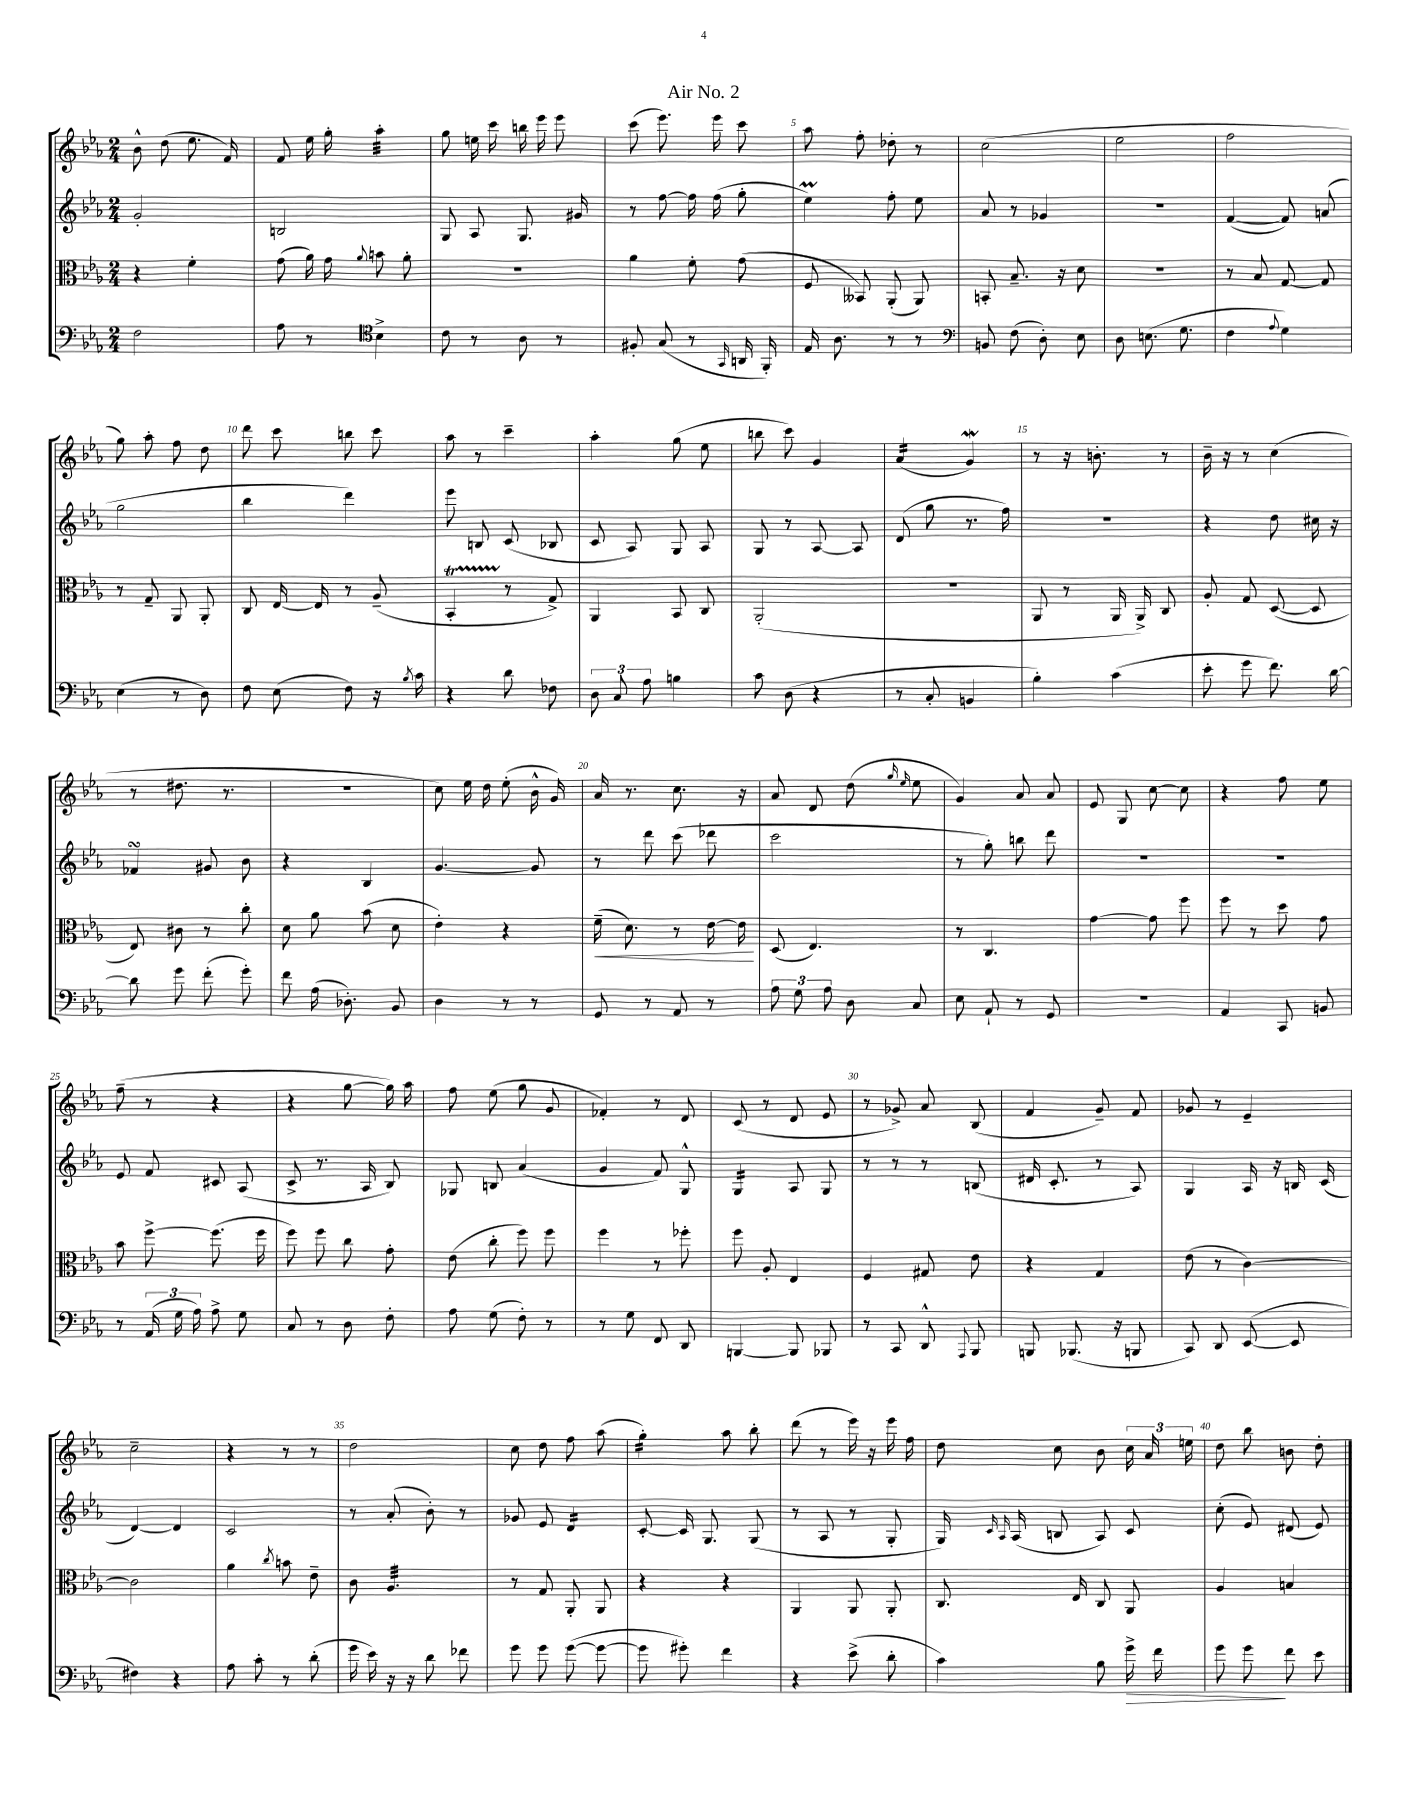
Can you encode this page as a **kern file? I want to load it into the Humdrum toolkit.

**kern	**kern	**kern	**kern
*staff4	*staff3	*staff2	*staff1
*clefF4	*clefC3	*clefG2	*clefG2
*k[b-e-a-]	*k[b-e-a-]	*k[b-e-a-]	*k[b-e-a-]
*M2/4	*M2/4	*M2/4	*M2/4
2F\	4r	2g'/	8b-^^\
.	.	.	(8dd\
.	4f'\	.	8.ee-\
.	.	.	16f/)
=	=	=	=
8A-\	(8g\	2B/	8f/
8r	16a-\)	.	16ee-\
.	16g\	.	16gg'\
*clefC4	*	*	*
.	8qqa-/	.	.
4B-^\	8b\	.	4aa-'\
.	8a-'\	.	.
=	=	=	=
8c\	2r	8G/	8gg\
8r	.	8A-/	16ee\
.	.	.	16ccc\
8A-\	.	8.G/	16bb\
.	.	.	16eee-\
8r	.	.	8eee-\
.	.	16g#/	.
=	=	=	=
8F#'/	4a-\	8r	(8ccc\
(8G/	.	[8ff\	8.eee-\)
8r	8f'\	16ff\]	.
.	.	(16ff\	16eee-\
16qqGG/	.	.	.
16AA/	(8g\	8gg'\	8ccc\
16FF'/)	.	.	.
=	=	=	=
16E-/	8F/	4ee-\)	8aa-\
8.A-\	.	.	.
.	8BB--/)	.	8ff'\
8r	(8AA-'/	8ff'\	8dd-'\
8r	8AA-/)	8ee-\	8r
=	=	=	=
*clefF4	*	*	*
8BB/	8BB'/	8a-/	(2cc\
(8F\	8.B-~/	8r	.
8D'\)	.	4g-/	.
.	16r	.	.
8E-\	8d\	.	.
=	=	=	=
8D\	2r	2r	2ee-\
(8.E\	.	.	.
8.G\	.	.	.
=	=	=	=
4F\	8r	([4f/	2ff\
.	8B-/	.	.
8qqA-/	.	.	.
4G\)	[8G/	8f/])	.
.	8G/]	(8a/	.
=	=	=	=
(4E-\	8r	2gg\	8gg\)
.	8G~/	.	8aa-'\
8r	8AA-/	.	8ff\
8D\)	8AA-'/	.	8dd\
=	=	=	=
8F\	8C/	4bb-\	8ddd\
(8E-\	[16E-/	.	8ccc\
.	16E-/]	.	.
8F\)	8r	4ddd\)	8bb\
16r	(8A-~/	.	8ccc\
8qB-/	.	.	.
16c\	.	.	.
=	=	=	=
4r	4BB-'/	8eee-\	8aa-\
.	.	8B/	8r
8d\	8r	(8c/	4ccc~\
8F-\	8G^/)	8B-/	.
=	=	=	=
12D\	4AA-/	8c/	4aa-'\
12C/	.	.	.
.	.	8A-/)	.
12A-\	.	.	.
4B\	8BB-/	8G/	(8gg\
.	8C/	8A-/	8ee-\
=	=	=	=
8c\	(2AA-'/	8G/	8bb\
(8D\	.	8r	8ccc\)
4r	.	[8A-/	4g/
.	.	8A-/]	.
=	=	=	=
8r	2r	(8d/	(4a-/
8C'/	.	8gg\	.
4BB/	.	8.r	4g/)
.	.	16ff\)	.
=	=	=	=
4B-'\)	8AA-/	2r	8r
.	8r	.	16r
.	.	.	8.b'\
(4c\	16AA-/	.	.
.	16AA-^/)	.	.
.	8C/	.	8r
=	=	=	=
8e-'\	8A-'/	4r	16b-~\
.	.	.	16r
8g\	8G/	.	8r
8.f\)	([8D/	8dd\	(4cc\
.	8D/]	16cc#\	.
[16d\	.	16r	.
=	=	=	=
8d\]	8E-/)	4f-/	8r
8g\	8c#\	.	8.dd#\
(8f'\	8r	8g#/	.
.	.	.	8.r
8g'\)	8cc'\	8b-\	.
=	=	=	=
8f\	8d\	4r	2r
(16A-\	8a-\	.	.
8.D-'\)	.	.	.
.	(8b-\	4B-/	.
8BB-/	8d\	.	.
=	=	=	=
4D\	4e-'\)	[4.g/	8cc\)
.	.	.	16ee-\
.	.	.	16dd\
8r	4r	.	(8ee-'\
8r	.	8g/]	16b-^^\
.	.	.	16g/)
=	=	=	=
8GG/	(16f~\	8r	16a-/
.	8.d\)	.	8.r
8r	.	8ddd\	.
8AA-/	8r	(8ccc\	8.cc\
8r	[16e-\	8ddd-\	.
.	16e-\]	.	16r
=	=	=	=
12A-\	(8D/	2ccc\	8a-/
12G\	.	.	.
.	4.E-/)	.	8d/
12A-\	.	.	.
8D\	.	.	(8dd\
.	.	.	16qqgg/
.	.	.	16qqee-/
8C/	.	.	8ee-\
=	=	=	=
8E-\	8r	8r	4g/)
8AA-`/	4.C/	8gg'\)	.
8r	.	8bb\	8a-/
8GG/	.	8ddd\	8a-/
=	=	=	=
2r	[4g\	2r	8e-/
.	.	.	8G/
.	8g\]	.	[8cc\
.	8ff\	.	8cc\]
=	=	=	=
4AA-/	8ff\	2r	4r
.	8r	.	.
8CC/	8dd\	.	8ff\
8BB/	8g\	.	8ee-\
=	=	=	=
8r	8b-\	8e-/	(8ff~\
(24AA-/	[8ff^\	8f/	8r
24G\	.	.	.
24A-\)	.	.	.
8A-^\	(8.ff\]	8c#/	4r
8G\	.	(8A-/	.
.	16ff\	.	.
=	=	=	=
8C/	8ff\)	8c^/	4r
8r	8ff\	8.r	.
8D\	8cc\	.	[8gg\
.	.	16A-/	.
8F'\	8g'\	8B-/)	16gg\])
.	.	.	16aa-\
=	=	=	=
8A-\	(8e-\	8G-/	8ff\
(8G\	8cc'\	8B/	(8ee-\
8F'\)	8ff\)	(4a-/	8gg\
8r	8ff\	.	8g/
=	=	=	=
8r	4ff\	4g/	4f-'/)
8G\	.	.	.
8FF/	8r	8f/)	8r
8DD/	8ff-'\	8G^^/	8d/
=	=	=	=
[4BBB/	8ff\	4G/	(8c/
.	8A-'/	.	8r
8BBB/]	4E-/	8A-/	8d/
8BBB-/	.	8G/	8e-/
=	=	=	=
8r	4F/	8r	8r
8CC/	.	8r	8g-^/)
8DD^^/	8G#/	8r	8a-/
8qqAAA-/	.	.	.
8BBB-/	8e-\	(8B/	(8B-/
=	=	=	=
8BBB/	4r	16d#/	4f/
.	.	8.c'/	.
(8.BBB-/	.	.	.
.	4G/	8r	8g~/)
16r	.	.	.
8BBB/	.	8A-/)	8f/
=	=	=	=
8CC/)	(8e-\	4G/	8g-/
8DD/	8r	.	8r
([8EE-/	[4c\)	16A-/	4e-~/
.	.	16r	.
8EE-/]	.	16B/	.
.	.	(16c/	.
=	=	=	=
4F#\)	2c\]	[4d/)	2cc~\
4r	.	4d/]	.
=	=	=	=
8A-\	4a-\	2c/	4r
8c'\	.	.	.
.	8qcc/	.	.
8r	8b\	.	8r
(8d'\	8e-~\	.	8r
=	=	=	=
16g\	8c\	8r	2dd\
16e-\)	.	.	.
16r	4.A-/	(8a-'/	.
16r	.	.	.
8d\	.	8b-'\)	.
8f-\	.	8r	.
=	=	=	=
8g\	8r	8g-/	8cc\
8g\	8G/	8e-/	8dd\
([8g\	8AA-'/	4d/	8ff\
8g\_	8AA-/	.	(8aa-\
=	=	=	=
8g\]	4r	[8c'/	4gg'\)
8g#'\)	.	16c/]	.
.	.	8.G/	.
4f\	4r	.	8aa-\
.	.	(8G/	8bb-'\
=	=	=	=
4r	4AA-/	8r	(8ddd\
.	.	8A-/	8r
(8e-^\	8AA-/	8r	16eee-\)
.	.	.	16r
8d'\	8AA-'/	8G'/	16eee-\
.	.	.	16ff\
=	=	=	=
4c\)	8.C/	16G/)	8dd\
.	.	16qqc/	.
.	.	16qqA-/	.
.	.	(16A-/	.
.	.	8B/	8cc\
.	16E-/	.	.
8B-\	8C/	8A-/)	8b-\
16g^\	8AA-/	8c/	24cc\
.	.	.	24a-/
16f\	.	.	.
.	.	.	24ee\
=	=	=	=
8g\	4A-/	(8cc'\	8dd\
8g\	.	8e-/)	8bb-\
8f\	4B/	(8d#/	8b\
8e-\	.	8e-/)	8dd'\
==	==	==	==
*-	*-	*-	*-
